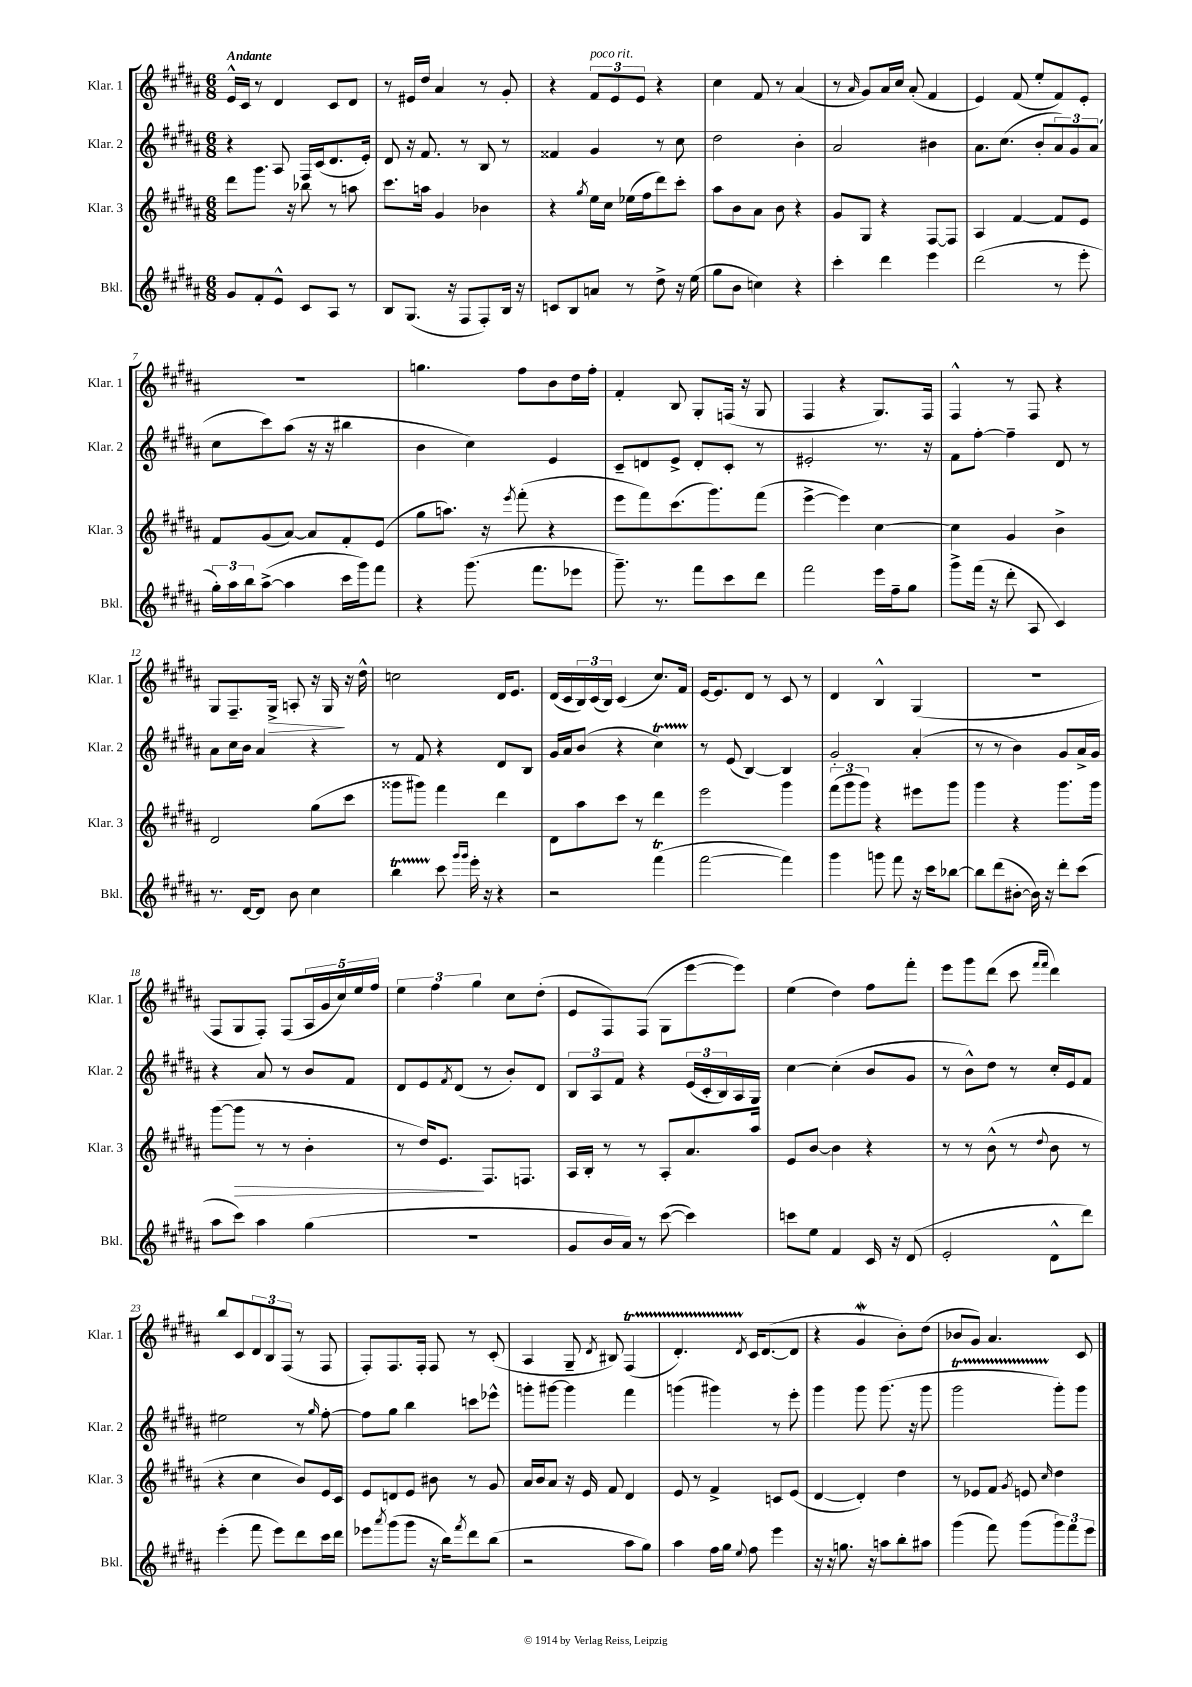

**kern	**kern	**dynam	**kern	**kern	**dynam
*part4	*part3	*part3	*part2	*part1	*part1
*staff4	*staff3	*staff3	*staff2	*staff1	*staff1
*I"Bkl.	*I"Klar. 3	*	*I"Klar. 2	*I"Klar. 1	*
*I'Bkl.	*I'Klar. 3	*	*I'Klar. 2	*I'Klar. 1	*
*clefG2	*clefG2	*	*clefG2	*clefG2	*
*k[f#c#g#d#a#]	*k[f#c#g#d#a#]	*	*k[f#c#g#d#a#]	*k[f#c#g#d#a#]	*
*M6/8	*M6/8	*	*M6/8	*M6/8	*
=1	=1	=1	=1	=1	=1
!	!	!	!	!LO:TX:a:B:t=Andante	!
8g#/L	8ddd#\L	.	4r	16e^^/LL	.
.	.	.	.	16c#/JJ	.
8f#'/	8.ggg#\J	.	.	8r	.
8e^^/J	.	.	8A#/	4d#/	.
.	16r	.	.	.	.
8c#/L	8bb-X\	.	16F#/LL	.	.
.	.	.	(16c#/J	.	.
8A#/J	8r	.	8.d#/	8c#/L	.
8r	8aan\	.	.	8d#/J	.
.	.	.	16e'/Jk)	.	.
=2	=2	=2	=2	=2	=2
8B/L	8.ccc#\L	.	8d#/	8r	.
(8.G#/J	.	.	16r	16e#X/LL	.
.	16aan\Jk	.	8.f#/	16dd#/JJ	.
.	4g#/	.	.	4a#/	.
16r	.	.	.	.	.
8F#/L	.	.	8r	.	.
8F#'/)	4b-X\	.	8B/	8r	.
16B/Jk	.	.	8r	8g#'/	.
16r	.	.	.	.	.
=3	=3	=3	=3	=3	=3
8cn/L	4r	.	4f##X/	4r	.
8B/	.	.	.	.	.
.	8qgg#/	.	.	.	.
!	!	!	!	!LO:TX:a:i:t=poco rit.	!
8an/J	16ee\LL	.	4g#/	12f#/L	.
.	16cc#\JJ	.	.	.	.
.	.	.	.	12e/	.
8r	(16ee-X\LL	.	.	.	.
.	.	.	.	12e/J	.
.	16ff#\J	.	.	.	.
8dd#^\	8ddd#\)	.	8r	4r	.
16r	8ccc#'\J	.	8cc#\	.	.
(16ee\	.	.	.	.	.
=4	=4	=4	=4	=4	=4
8gg#\L	8aa#\L	.	2dd#\	4cc#\	.
8b\J	8b\	.	.	.	.
4ccn\)	8a#\J	.	.	8f#/	.
.	8b\	.	.	8r	.
4r	4r	.	4b'\	(4a#/	.
=5	=5	=5	=5	=5	=5
4ccc#'\	8g#/L	.	2a#/	8r	.
.	.	.	.	16qqa#/	.
.	8G#/J	.	.	8g#/L)	.
4ddd#\	4r	.	.	16a#/L	.
.	.	.	.	16cc#/JJ	.
.	.	.	.	(8a#'/	.
4eee\	[8F#/L	.	4b#X\	4f#/	.
.	8F#/J]	.	.	.	.
=6	=6	=6	=6	=6	=6
(2ddd#\	4A#/	.	8.a#\L	4e/)	.
.	.	.	(8.cc#\J	.	.
.	[4f#/	.	.	(8f#/	.
.	.	.	8b'/L	8ee'/L	.
8r	8f#/L]	.	12a#/)	8f#/)	.
.	.	.	12g#/	.	.
8eee'\	8e/J	.	.	8e'/J	.
.	.	.	(12a#/J	.	.
!!LO:LB:g=z
=7	=7	=7	=7	=7	=7
24gg#'\LL)	8f#/L	.	8cc#\L	2.r	.
24aa#\	.	.	.	.	.
24bb\J	.	.	.	.	.
([8aa#^\J	(8g#/	.	8ccc#\)	.	.
4aa#\]	[8a#/J)	.	(8aa#\J	.	.
.	8a#/L]	.	16r	.	.
.	.	.	16r	.	.
16ccc#\LL	8f#'/	.	4bb#X\	.	.
16ggg#\J)	.	.	.	.	.
8fff#\J	(8e/J	.	.	.	.
=8	=8	=8	=8	=8	=8
4r	8gg#\L	.	4b\	4.ggn\	.
.	8.aan\J)	.	.	.	.
(8.ggg#\	.	.	4cc#\)	.	.
.	16r	.	.	.	.
.	8qeee/	.	.	.	.
.	(8fff#'\	.	.	8ff#\L	.
8.fff#\L	.	.	.	.	.
.	4r	.	4e/	8b\	.
8eee-X\J	.	.	.	16dd#\L	.
.	.	.	.	16ff#'\JJ	.
=9	=9	=9	=9	=9	=9
8.ggg#~\)	8eee\L	.	8c#~/L	4f#'/	.
.	8fff#\)	.	8dn/	.	.
8.r	.	.	.	.	.
.	(8.ccc#\	.	8e^/J	8B/	.
8fff#\L	.	.	8d'/L	8G#'/L	.
.	8.ggg#\)	.	.	.	.
8ccc#\	.	.	8c#'/J	(16Fn/Jk	.
.	.	.	.	16r	.
8ddd#\J	(8fff#\J	.	8r	8G#/	.
=10	=10	=10	=10	=10	=10
2fff#\	[4eee^\	.	2e#X'/	4F#/	.
.	4eee\])	.	.	4r	.
16eee\LL	[4cc#\	.	8.r	8.G#/L)	.
16ff#~\J	.	.	.	.	.
8gg#\J	.	.	.	.	.
.	.	.	16r	16F#/Jk	.
=11	=11	=11	=11	=11	=11
8ggg#^\L	4cc#\]	.	8f#\L	4F#^^/	.
(16fff#\Jk	.	.	[8ff#'\J	.	.
16r	.	.	.	.	.
8ddd#'\	4g#/	.	4ff#~\]	8r	.
8A#/	.	.	.	8F#/	.
4c#/)	4b^\	.	8d#/	4r	.
.	.	.	8r	.	.
!!LO:LB:g=z
=12	=12	=12	=12	=12	=12
8.r	2d#/	.	8a#\L	8G#/L	.
.	.	.	16cc#\L	8.F#~/	.
[16d#/KL	.	.	16b\JJ	.	.
8d#/J]	.	.	4a#/	.	.
!	!	!	!	!	!LO:HP:b
.	.	.	.	16G#^/Jk	>
8b\	.	.	.	8An'/	.
4cc#\	(8gg#\L	.	4r	16r	.
.	.	.	.	16G#/	.
.	8ccc#\J	.	.	16r	]
.	.	.	.	16dd#^^\	.
=13	=13	=13	=13	=13	=13
4bbT\	8ggg##X\L	.	8r	2ccn\	.
.	8ggg#X\J)	.	8f#/	.	.
8ccc#\	4fff#\	.	4r	.	.
16qqggg#/LL	.	.	.	.	.
16qqggg#/JJ	.	.	.	.	.
16eee'\	.	.	.	.	.
16r	.	.	.	.	.
4r	4ddd#\	.	8d#/L	16d#/KL	.
.	.	.	.	8.e/J	.
.	.	.	8B/J	.	.
=14	=14	=14	=14	=14	=14
2r	8d#\L	.	16g#/LL	(16d#/LL	.
.	.	.	16a#/J	16c#/	.
.	8aa#\	.	(8b/J	24B/)	.
.	.	.	.	(24c#/	.
.	.	.	.	24B/JJ)	.
.	8ccc#\J	.	4r	(4c#/	.
.	8r	.	.	.	.
(4fff#T\	4ddd#\	.	4cc#T\)	8.cc#/L)	.
.	.	.	.	16f#/Jk	.
=15	=15	=15	=15	=15	=15
[2fff#\	2eee\	.	8r	[16e/KL	.
.	.	.	.	8.e/]	.
.	.	.	(8e/	.	.
.	.	.	[4B/)	8d#/J	.
.	.	.	.	8r	.
4fff#\])	4ggg#\	.	4B/]	8c#/	.
.	.	.	.	8r	.
=16	=16	=16	=16	=16	=16
4ggg#\	(12fff#\L	.	2g#'/	4d#/	.
.	12ggg#\	.	.	.	.
.	12ggg#\J)	.	.	.	.
8gggn\	4r	.	.	4B^^/	.
8fff#\	.	.	.	.	.
16r	8eee#X\L	.	(4a#'/	(4G#/	.
16ccc#\KL	.	.	.	.	.
[8bb-X\J	8ggg#\J	.	.	.	.
=17	=17	=17	=17	=17	=17
8bb-\L]	4ggg#\	.	8r	2.r	.
(8ddd#\	.	.	8r	.	.
[8b#X'\J	4r	.	4b\)	.	.
16b#\])	.	.	.	.	.
16r	.	.	.	.	.
8ddd#'\L	8.ggg#\L	.	8g#/L	.	.
(8ccc#\J	.	.	16a#^/L	.	.
.	16ggg#\Jk	.	16g#/JJ	.	.
!!LO:LB:g=z
=18	=18	=18	=18	=18	=18
8aa#\L	([8ggg#\L	.	4r	8F#/L	.
!	!	!LO:HP:b	!	!	!
8ccc#\J)	8ggg#\J]	>	.	8G#/	.
4aa#\	8r	.	8a#/	8F#'/J)	.
.	8r	.	8r	(8F#/L	.
(4gg#\	4b'\	.	8b/L	20A#/L	.
.	.	.	.	20g#/	.
.	.	.	.	20cc#/)	.
.	.	.	8f#/J	.	.
.	.	.	.	20ee/	.
.	.	.	.	20ff#/JJ	.
=19	=19	=19	=19	=19	=19
2.r	8r	.	8d#/L	6ee\	.
.	16dd#/KL)	.	8e/	.	.
.	.	.	.	6ff#\	.
.	8.e/J	.	.	.	.
.	.	.	8qf#/	.	.
.	.	.	(8d#/J	.	.
.	.	.	.	6gg#\	.
.	8.F#/L	]	8r	.	.
.	.	.	8b'/L)	8cc#\L	.
.	8.Fn/J	.	.	.	.
.	.	.	8d#/J	(8dd#'\J	.
=20	=20	=20	=20	=20	=20
8g#/L	16A#/LL	.	12B/L	8e/L	.
.	16B'/JJ	.	.	.	.
.	.	.	12A#/	.	.
16b/L	8r	.	.	8F#/)	.
.	.	.	12f#/J	.	.
16a#/JJ)	.	.	.	.	.
8r	8r	.	4r	(8F#/J	.
([8ccc#\	8A#'/L	.	.	8G#\L	.
4ccc#\])	8.a#/	.	(24e/LL	[8eee\	.
.	.	.	24c#'/	.	.
.	.	.	24B/)	.	.
.	.	.	16A#/	8eee\J])	.
.	16aa#/Jk	.	16G#/JJ	.	.
=21	=21	=21	=21	=21	=21
8cccn\L	8e/L	.	[4cc#\	(4ee\	.
8ee\J	[8b/J	.	.	.	.
4f#/	4b\]	.	(4cc#'\]	4dd#\)	.
16c#/	4r	.	8b/L	8ff#\L	.
16r	.	.	.	.	.
(8d#/	.	.	8g#/J	8fff#'\J	.
=22	=22	=22	=22	=22	=22
2e'/	8r	.	8r	8eee\L	.
.	8r	.	8b^^\L)	8ggg#\	.
.	(8b^^\	.	8dd#\J	(8ddd#\J	.
.	8r	.	8r	8ccc#\	.
.	.	.	.	16qqfff#/LL	.
.	8qqdd#/	.	.	16qqfff#/JJ	.
8d#^^\L	8b\	.	16cc#'/LL	4ddd#\)	.
.	.	.	16e/J	.	.
8ddd#\J)	8r	.	8f#/J	.	.
!!LO:LB:g=z
=23	=23	=23	=23	=23	=23
(4eee'\	4r	.	2ee#X\	8bb/L	.
.	.	.	.	8c#/	.
8fff#\	4cc#\	.	.	12d#/	.
.	.	.	.	12B/	.
8eee\L)	.	.	.	.	.
.	.	.	.	(12F#/J	.
8ddd#\	8b/L)	.	8r	8r	.
.	.	.	16qqgg#/	.	.
16ccc#\L	16e/L	.	[8ff#'\	8F#/	.
16ddd#\JJ	16c#/JJ	.	.	.	.
=24	=24	=24	=24	=24	=24
8eee-X\L	8e/L	.	8ff#\L]	8F#'/L)	.
8qaaa#/	.	.	.	.	.
(8ggg#\	8dn/	.	8gg#\J	8.F#/	.
8ggg#\J	8e/J	.	4bb\	.	.
.	.	.	.	16F#'/Jk	.
16r	8b#X\	.	.	8F#/	.
16bb\KL)	.	.	.	.	.
8qfff#/	.	.	.	.	.
8ddd#\	8r	.	8cccn\L	8r	.
(8bb\J	8g#/	.	8eee-X^^\J	(8c#'/	.
=25	=25	=25	=25	=25	=25
2r	16a#/LL	.	8gggn'\L	4A#/	.
.	16b/J	.	.	.	.
.	8a#/J	.	[8ggg#X\J	.	.
.	16r	.	4ggg#\]	8G#~/	.
.	16e/	.	.	.	.
.	.	.	.	8qd#/	.
.	8f#/	.	.	8B#X/)	.
8aa#\L	4d#/	.	4fff#\	(4F#T/	.
8gg#\J)	.	.	.	.	.
=26	=26	=26	=26	=26	=26
4aa#\	8e/	.	(4gggn\	4.d#TTT'/)	.
.	8r	.	.	.	.
16ff#\LL	4f#^/	.	4ggg#X\)	.	.
16gg#\JJ	.	.	.	.	.
8qqee/	.	.	.	8qd#/	.
8ff#\	.	.	.	16c#/KL	.
.	.	.	.	([8.d#/	.
4eee\	8cn/L	.	8r	.	.
.	(8e/J	.	8eee'\	8d#/J]	.
=27	=27	=27	=27	=27	=27
16r	[4d#/	.	4ggg#\	4r	.
16r	.	.	.	.	.
8.ggn\	.	.	.	.	.
.	4d#'/])	.	8ggg#\	4g#W/	.
16r	.	.	.	.	.
8aan\L	.	.	(8.ggg#\	.	.
8bb'\	4dd#\	.	.	8b'\L)	.
.	.	.	16r	.	.
8aa#X\J	.	.	8ggg#\	(8dd#\J	.
=28	=28	=28	=28	=28	=28
(4ggg#\	8r	.	2ggg#T\	8b-X/L	.
.	8e-X/L	.	.	8g#/J)	.
8fff#\)	8f#/J	.	.	4.a#/	.
.	8qg#/	.	.	.	.
(8ggg#\L	8en/	.	.	.	.
.	16qqcc#/	.	.	.	.
12ggg#\)	4dd#\	.	8ggg#'\L)	.	.
12fff#\	.	.	.	.	.
.	.	.	8ggg#\J	8c#/	.
12eee\J	.	.	.	.	.
==	==	==	==	==	==
*-	*-	*-	*-	*-	*-
